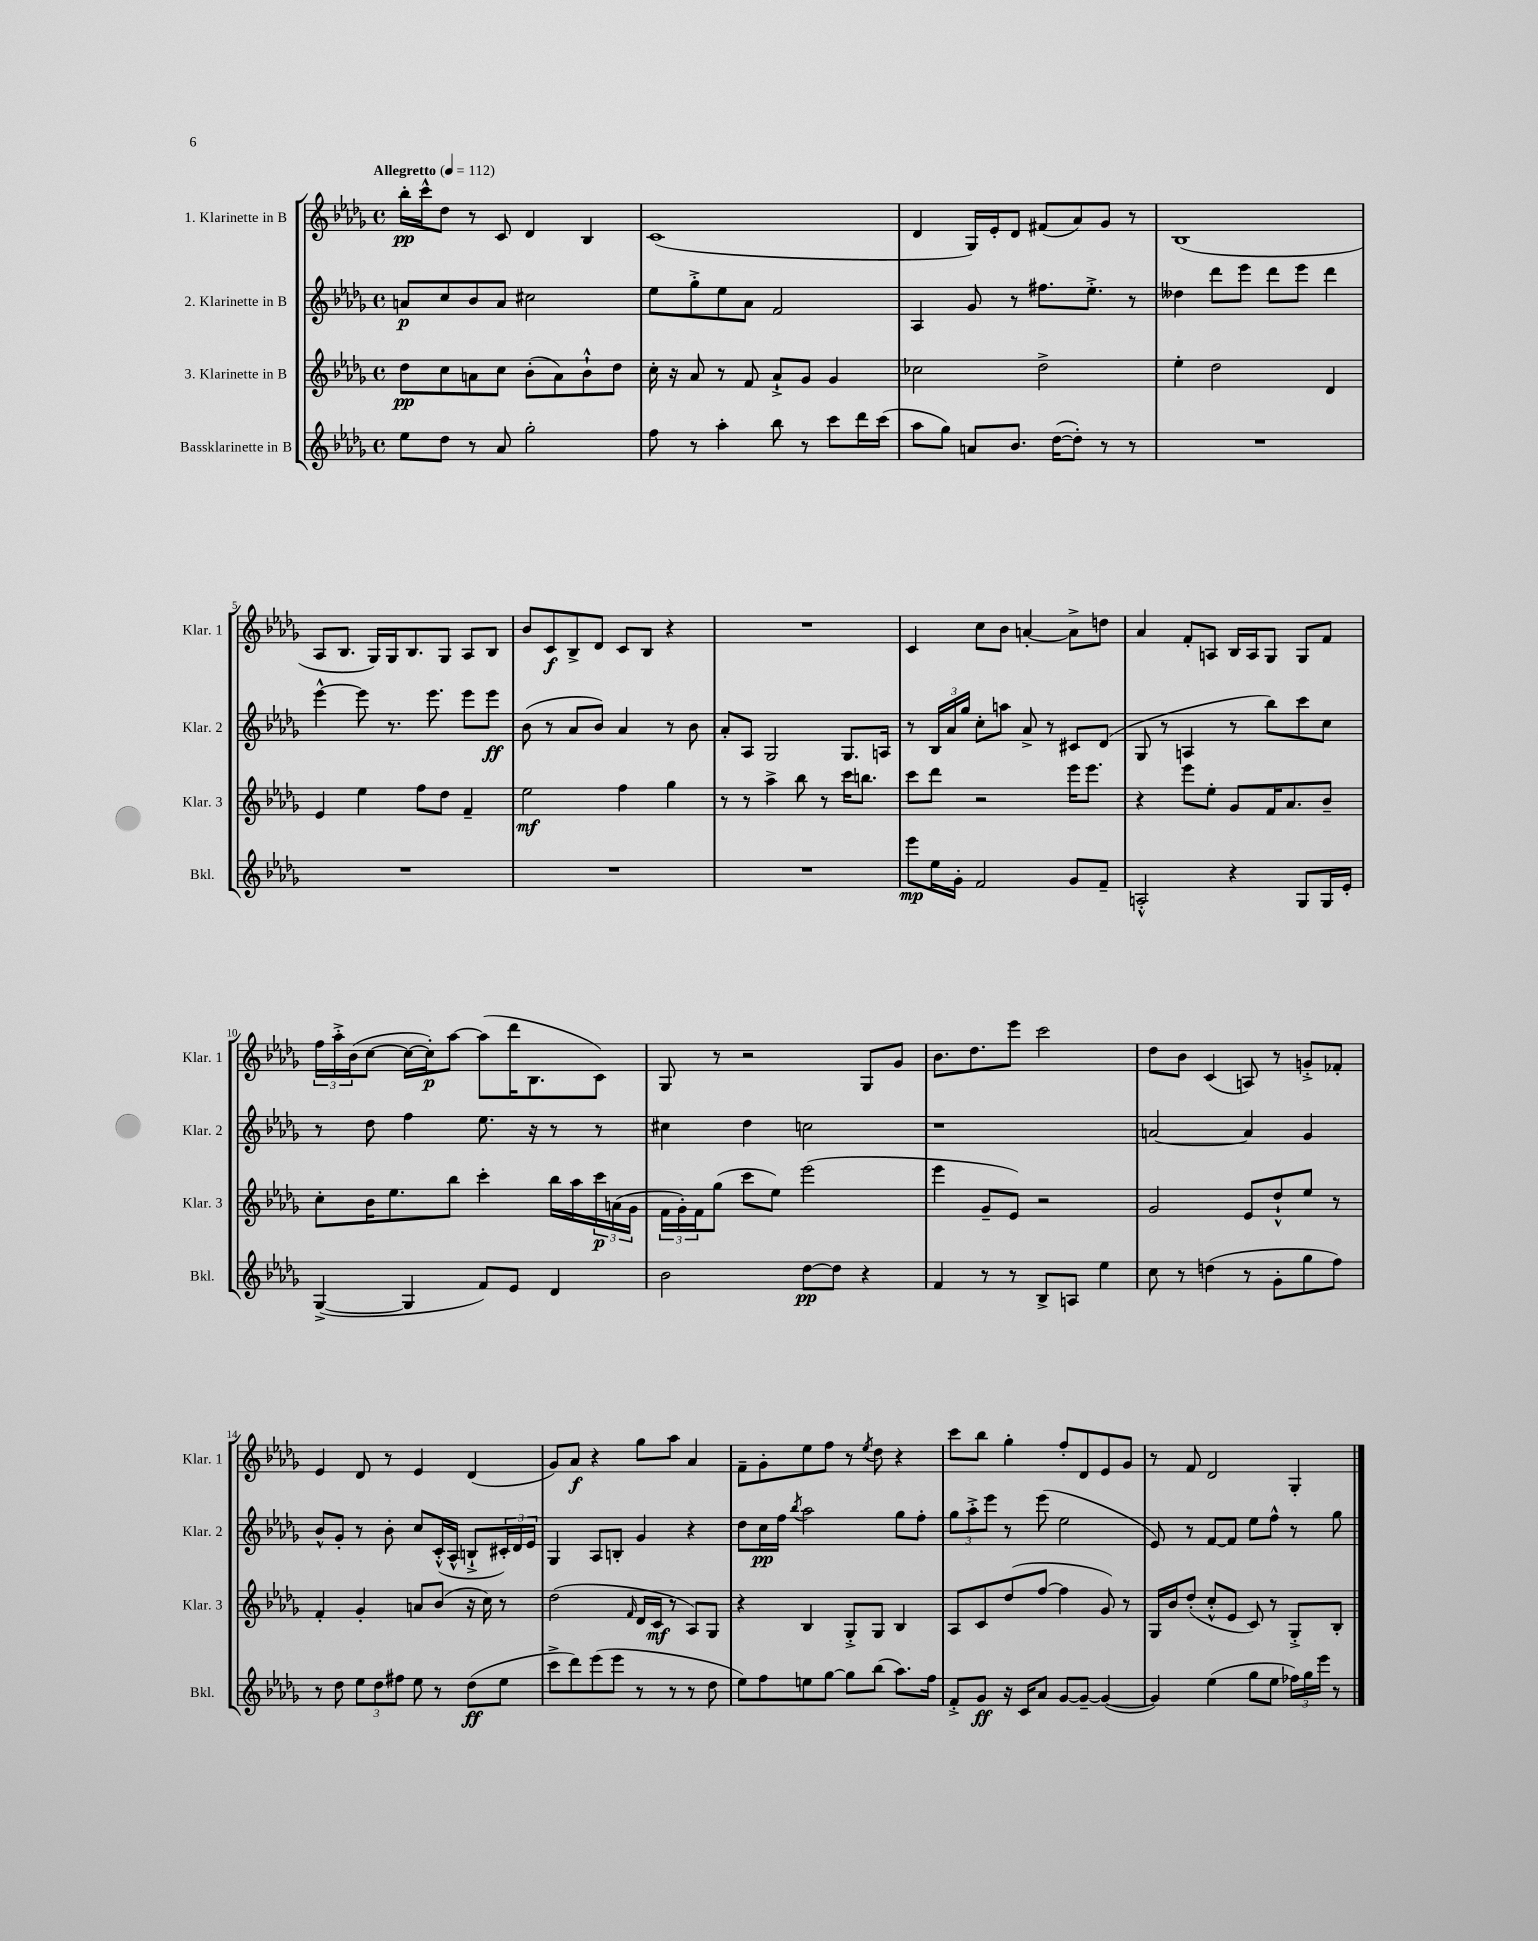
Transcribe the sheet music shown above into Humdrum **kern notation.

**kern	**dynam	**kern	**dynam	**kern	**dynam	**kern	**dynam
*part4	*part4	*part3	*part3	*part2	*part2	*part1	*part1
*staff4	*staff4	*staff3	*staff3	*staff2	*staff2	*staff1	*staff1
*I"Bassklarinette in B	*	*I"3. Klarinette in B	*	*I"2. Klarinette in B	*	*I"1. Klarinette in B	*
*I'Bkl.	*	*I'Klar. 3	*	*I'Klar. 2	*	*I'Klar. 1	*
*clefG2	*	*clefG2	*	*clefG2	*	*clefG2	*
*k[b-e-a-d-g-]	*	*k[b-e-a-d-g-]	*	*k[b-e-a-d-g-]	*	*k[b-e-a-d-g-]	*
*M4/4	*	*M4/4	*	*M4/4	*	*M4/4	*
*met(c)	*	*met(c)	*	*met(c)	*	*met(c)	*
*MM112	*	*MM112	*	*MM112	*	*MM112	*
=1	=1	=1	=1	=1	=1	=1	=1
!	!	!	!	!	!	!LO:TX:a:B:t=Allegretto	!
8ee-\L	.	8dd-\L	pp	8an/L	p	16bb-'\LL	pp
.	.	.	.	.	.	16ccc^^\J	.
8dd-\J	.	8cc\	.	8cc/	.	8dd-\J	.
8r	.	8an\	.	8b-/	.	8r	.
8a-/	.	8cc\J	.	8a/J	.	8c/	.
2gg-'\	.	(8b-'\L	.	2cc#X\	.	4d-/	.
.	.	8a\)	.	.	.	.	.
.	.	8b-`^^\	.	.	.	4B-/	.
.	.	8dd-\J	.	.	.	.	.
=2	=2	=2	=2	=2	=2	=2	=2
8ff\	.	16cc'\	.	8ee-\L	.	(1c	.
.	.	16r	.	.	.	.	.
8r	.	8a-/	.	8gg-'^\	.	.	.
4aa-'\	.	8r	.	8ee-\	.	.	.
.	.	8f/	.	8a-\J	.	.	.
8bb-\	.	8a-`^/L	.	2f/	.	.	.
8r	.	8g-/J	.	.	.	.	.
8ccc\L	.	4g-/	.	.	.	.	.
16ddd-\L	.	.	.	.	.	.	.
(16ccc\JJ	.	.	.	.	.	.	.
=3	=3	=3	=3	=3	=3	=3	=3
8aa-\L	.	2cc-X\	.	4A-/	.	4d-/	.
8gg-\J)	.	.	.	.	.	.	.
8an/L	.	.	.	8g-/	.	16G-/LL)	.
.	.	.	.	.	.	16e-'/J	.
8.b-/J	.	.	.	8r	.	8d-/J	.
.	.	2dd-^\	.	8.ff#X\L	.	(8f#X/L	.
([16dd-\KL	.	.	.	.	.	.	.
8dd-'\J])	.	.	.	.	.	8a-/)	.
.	.	.	.	8.ee-'^\J	.	.	.
8r	.	.	.	.	.	8g-/J	.
8r	.	.	.	8r	.	8r	.
=4	=4	=4	=4	=4	=4	=4	=4
1r	.	4ee-'\	.	4dd--X\	.	(1B-	.
.	.	2dd-\	.	8ddd-\L	.	.	.
.	.	.	.	8eee-\J	.	.	.
.	.	.	.	8ddd-\L	.	.	.
.	.	.	.	8eee-\J	.	.	.
.	.	4d-/	.	4ddd-\	.	.	.
!!LO:LB:g=z
=5	=5	=5	=5	=5	=5	=5	=5
1r	.	4e-/	.	[4eee-^^\	.	8A-/L	.
.	.	.	.	.	.	8.B-/J	.
.	.	4ee-\	.	8eee-\]	.	.	.
.	.	.	.	.	.	16G-/LL)	.
.	.	.	.	8.r	.	16G-/J	.
.	.	.	.	.	.	8.B-/	.
.	.	8ff\L	.	.	.	.	.
.	.	.	.	8.eee-\	.	.	.
.	.	8dd-\J	.	.	.	8G-/J	.
.	.	4f~/	.	8eee-\L	.	8A-/L	.
.	.	.	.	8eee-\J	ff	8B-/J	.
=6	=6	=6	=6	=6	=6	=6	=6
1r	.	2ee-\	mf	(8b-\	.	8b-/L	.
.	.	.	.	8r	.	8c/	f
.	.	.	.	8a-/L	.	8B-^/	.
.	.	.	.	8b-/J)	.	8d-/J	.
.	.	4ff\	.	4a-/	.	8c/L	.
.	.	.	.	.	.	8B-/J	.
.	.	4gg-\	.	8r	.	4r	.
.	.	.	.	8b-\	.	.	.
=7	=7	=7	=7	=7	=7	=7	=7
1r	.	8r	.	8a-'/L	.	1r	.
.	.	8r	.	8A-/J	.	.	.
.	.	4aa-^\	.	2G-/	.	.	.
.	.	8bb-\	.	.	.	.	.
.	.	8r	.	.	.	.	.
.	.	16ccc\KL	.	8.G-/L	.	.	.
.	.	8.bbn\J	.	.	.	.	.
.	.	.	.	16An/Jk	.	.	.
=8	=8	=8	=8	=8	=8	=8	=8
8eee-\L	mp	8ccc\L	.	8r	.	4c/	.
16ee-\L	.	8ddd-\J	.	24B-/LL	.	.	.
.	.	.	.	24a-/	.	.	.
16g-'\JJ	.	.	.	.	.	.	.
.	.	.	.	24gg-/JJ	.	.	.
2f/	.	2r	.	8cc'\L	.	8cc\L	.
.	.	.	.	8aan\J	.	8b-\J	.
.	.	.	.	8a-^/	.	[4an'/	.
.	.	.	.	8r	.	.	.
8g-/L	.	16eee-\KL	.	8c#X/L	.	8a^\L]	.
.	.	8.eee-\J	.	.	.	.	.
8f~/J	.	.	.	(8d-/J	.	8ddn\J	.
=9	=9	=9	=9	=9	=9	=9	=9
2An'^^/	.	4r	.	8G-/	.	4a-/	.
.	.	.	.	8r	.	.	.
.	.	8eee-\L	.	4An/	.	8f'/L	.
.	.	8ee-'\J	.	.	.	8An/J	.
4r	.	8g-/L	.	8r	.	16B-/LL	.
.	.	.	.	.	.	16A/J	.
.	.	16f/K	.	8bb-\L)	.	8G-/J	.
.	.	8.a-/	.	.	.	.	.
8G-/L	.	.	.	8ccc\	.	8G-/L	.
16G-/L	.	8b-~/J	.	8cc\J	.	8f/J	.
16e-'/JJ	.	.	.	.	.	.	.
!!LO:LB:g=z
=10	=10	=10	=10	=10	=10	=10	=10
([4G-^/	.	8cc'\L	.	8r	.	24ff\LL	.
.	.	.	.	.	.	24aa-'^\	.
.	.	.	.	.	.	(24b-\J	.
.	.	16b-\K	.	8dd-\	.	[8cc\J	.
.	.	8.ee-\	.	.	.	.	.
4G-/]	.	.	.	4ff\	.	16cc\LL_	.
.	.	.	.	.	.	16cc'\J])	p
.	.	8bb-\J	.	.	.	[8aa-\J	.
8f/L)	.	4ccc'\	.	8.ee-\	.	(8aa-\L]	.
8e-/J	.	.	.	.	.	16ddd-\K	.
.	.	.	.	16r	.	8.B-\	.
4d-/	.	16bb-\LL	.	8r	.	.	.
.	.	16aa-\	.	.	.	.	.
.	.	24ccc\	p	8r	.	8c\J)	.
.	.	(24an\	.	.	.	.	.
.	.	24g-\JJ	.	.	.	.	.
=11	=11	=11	=11	=11	=11	=11	=11
2b-\	.	24f\LL	.	4cc#X\	.	8G-/	.
.	.	24g-'\)	.	.	.	.	.
.	.	24f\J	.	.	.	.	.
.	.	(8gg-\J	.	.	.	8r	.
.	.	8ccc\L	.	4dd-\	.	2r	.
.	.	8ee-\J)	.	.	.	.	.
[8dd-\L	pp	(2eee-\	.	2ccn\	.	.	.
8dd-\J]	.	.	.	.	.	.	.
4r	.	.	.	.	.	8G-/L	.
.	.	.	.	.	.	8g-/J	.
=12	=12	=12	=12	=12	=12	=12	=12
4f/	.	4eee-\	.	1r	.	8.b-\L	.
.	.	.	.	.	.	8.dd-\	.
8r	.	8g-~/L	.	.	.	.	.
8r	.	8e-/J)	.	.	.	8eee-\J	.
8B-^/L	.	2r	.	.	.	2ccc\	.
8An/J	.	.	.	.	.	.	.
4ee-\	.	.	.	.	.	.	.
=13	=13	=13	=13	=13	=13	=13	=13
8cc\	.	2g-/	.	[2an/	.	8dd-\L	.
8r	.	.	.	.	.	8b-\J	.
(4ddn\	.	.	.	.	.	(4c/	.
8r	.	8e-/L	.	4a/]	.	8An/)	.
8g-'\L	.	8dd-`^^/	.	.	.	8r	.
8gg-\	.	8ee-/J	.	4g-/	.	8gn'^/L	.
8ff\J)	.	8r	.	.	.	8f-X'/J	.
!!LO:LB:g=z
=14	=14	=14	=14	=14	=14	=14	=14
8r	.	4f'/	.	8b-^^/L	.	4e-/	.
8dd-\	.	.	.	8g-'/J	.	.	.
12ee-\L	.	4g-'/	.	8r	.	8d-/	.
12dd-\	.	.	.	.	.	.	.
.	.	.	.	8b-'\	.	8r	.
12ff#X\J	.	.	.	.	.	.	.
8ee-\	.	8an/L	.	8cc/L	.	4e-/	.
8r	.	(8b-/J	.	(16c'^^/L	.	.	.
.	.	.	.	16A-^^/JJ	.	.	.
(8dd-\L	ff	16r	.	8Bn`^/L	.	(4d-/	.
.	.	16cc\)	.	.	.	.	.
8ee-\J	.	8r	.	24c#X'/L)	.	.	.
.	.	.	.	24d-/	.	.	.
.	.	.	.	24e-/JJ	.	.	.
=15	=15	=15	=15	=15	=15	=15	=15
8ccc^\L	.	(2dd-\	.	4G-/	.	8g-/L)	.
8ddd-\)	.	.	.	.	.	8a-/J	f
(8eee-\	.	.	.	8A-/L	.	4r	.
8eee-\J	.	.	.	8Bn'/J	.	.	.
.	.	16qqf/	.	.	.	.	.
8r	.	16d-/LL	.	4g-/	.	8gg-\L	.
.	.	16c/JJ	mf	.	.	.	.
8r	.	8r	.	.	.	8aa-\J	.
8r	.	8A-/L)	.	4r	.	4a-/	.
8dd-\	.	8G-/J	.	.	.	.	.
=16	=16	=16	=16	=16	=16	=16	=16
8ee-\L)	.	4r	.	8dd-\L	.	8f~\L	.
8ff\	.	.	.	16cc\L	pp	8g-'\	.
.	.	.	.	16ff\JJ	.	.	.
.	.	.	.	8qbb-/	.	.	.
8een\	.	4B-/	.	2aa-\	.	8ee-\	.
[8gg-\J	.	.	.	.	.	8ff\J	.
8gg-\L]	.	8G-'^/L	.	.	.	8r	.
.	.	.	.	.	.	8qee-/	.
(8bb-\J	.	8G-/J	.	.	.	8dd-\	.
8.aa-\L)	.	4B-/	.	8gg-\L	.	4r	.
.	.	.	.	8ff'\J	.	.	.
16ff\Jk	.	.	.	.	.	.	.
=17	=17	=17	=17	=17	=17	=17	=17
8f'^/L	.	8A-/L	.	12gg-\L	.	8ccc\L	.
.	.	.	.	12aa-'^\	.	.	.
8g-/J	ff	8c/	.	.	.	8bb-\J	.
.	.	.	.	12eee-\J	.	.	.
16r	.	(8dd-/	.	8r	.	4gg-'\	.
16c/KL	.	.	.	.	.	.	.
8a-/J	.	[8ff/J	.	(8eee-\	.	.	.
[8g-/L	.	4ff\]	.	2ee-\	.	8ff'/L	.
8g-~/J_	.	.	.	.	.	8d-/	.
(4g-/_	.	8g-/)	.	.	.	8e-/	.
.	.	8r	.	.	.	8g-/J	.
=18	=18	=18	=18	=18	=18	=18	=18
4g-/])	.	16G-/LL	.	8e-/)	.	8r	.
.	.	16b-/J	.	.	.	.	.
.	.	(8dd-'/J	.	8r	.	8f/	.
(4ee-\	.	8cc'^^/L	.	[8f/L	.	2d-/	.
.	.	8e-/J	.	8f/J]	.	.	.
8gg-\L	.	8c/)	.	8ee-\L	.	.	.
8ee-\J	.	8r	.	8ff^^\J	.	.	.
24ff-X\LL)	.	8G-'^/L	.	8r	.	4G-'/	.
24gg-\	.	.	.	.	.	.	.
24eee-\JJ	.	.	.	.	.	.	.
8r	.	8B-'/J	.	8gg-\	.	.	.
==	==	==	==	==	==	==	==
*-	*-	*-	*-	*-	*-	*-	*-
